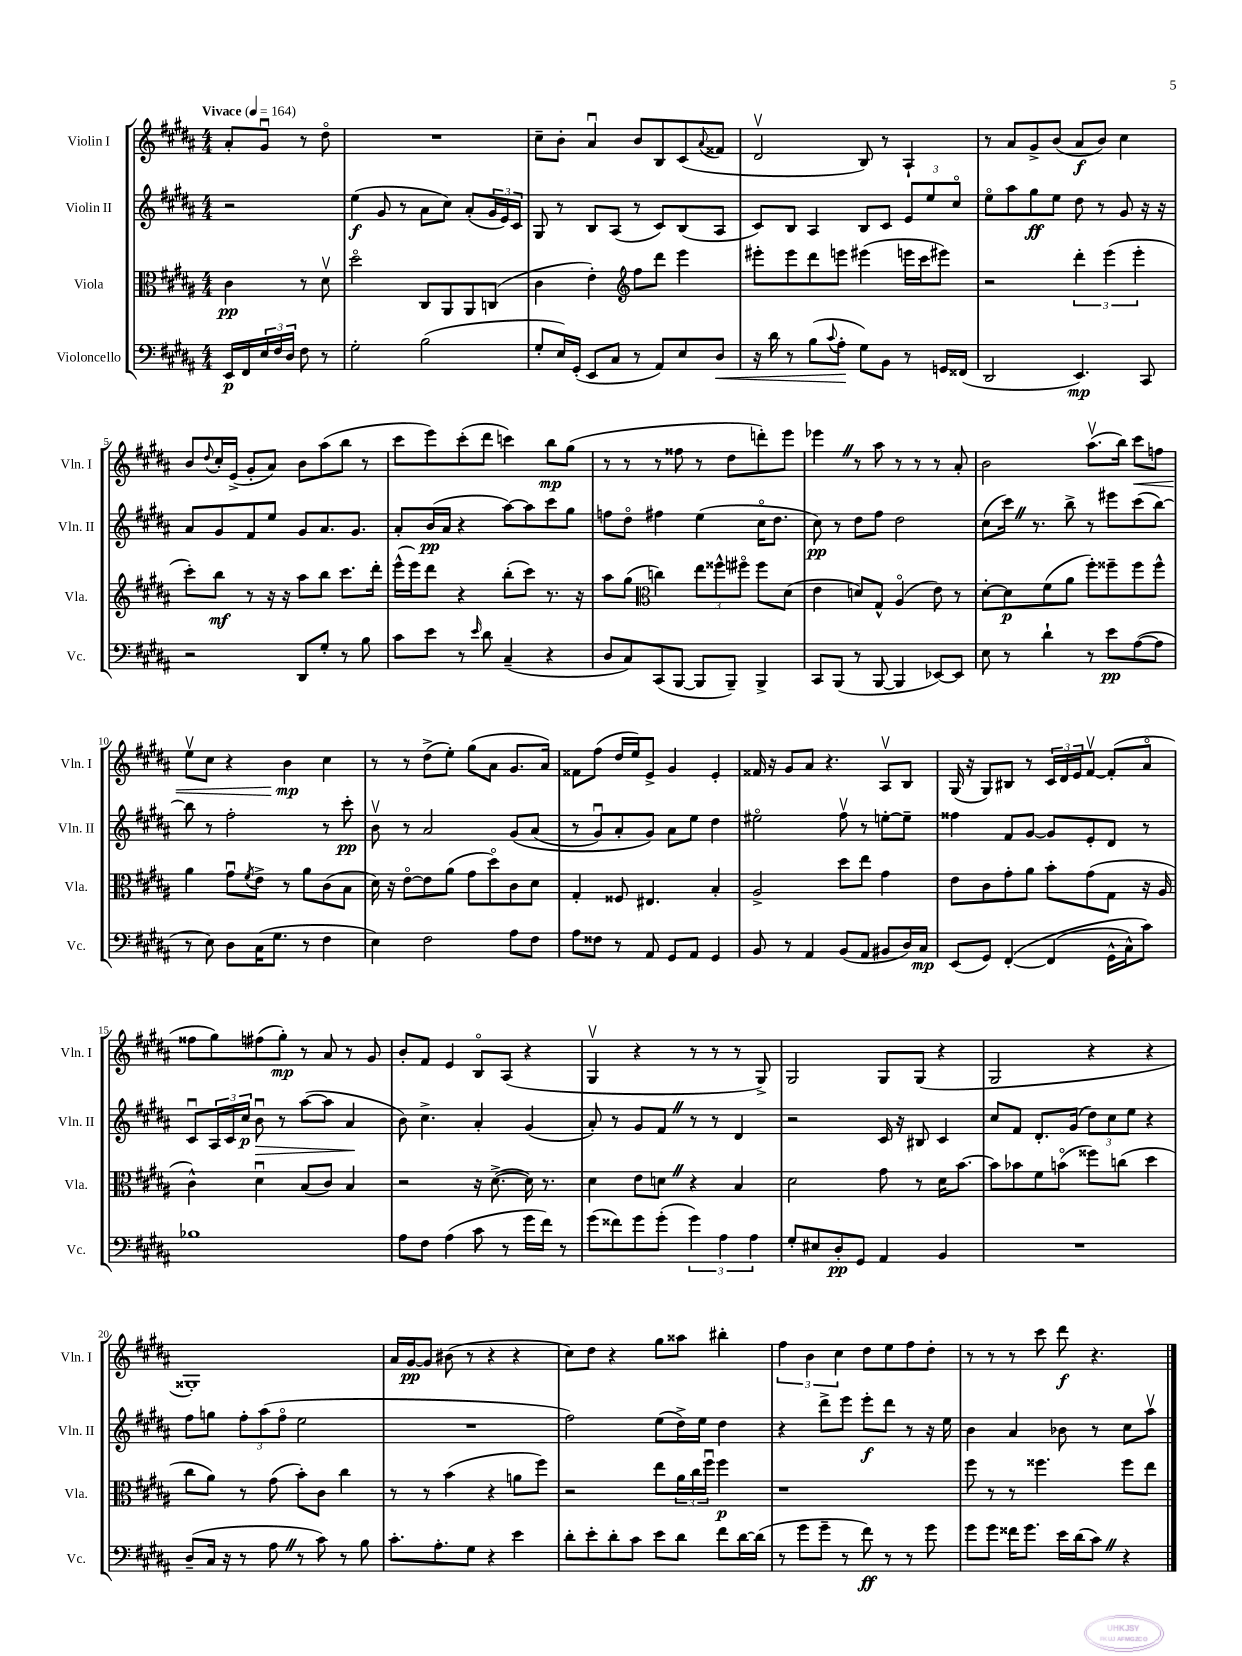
<<
\new StaffGroup <<
\new Staff = "s0" \with { instrumentName = "Violin I" shortInstrumentName = "Vln. I" } {
    \clef treble \key b \major \numericTimeSignature \time 4/4 \partial 2 \tempo "Vivace" 4 = 164
    ais'8-. gis'8\downbow r8 dis''8\flageolet |
    R1 |
    cis''8-- b'8-. ais'4\downbow b'8 b8 cis'8( \appoggiatura { ais'8 } fisis'8 |
    dis'2\upbow b8) r8 ais4-! |
    r8 ais'8 gis'8-> b'8( ais'8\f b'8) cis''4 |
    b'8 \appoggiatura { dis''8 } cis''16-. e'16->( gis'8-. ais'8) b'8 ais''8( b''8 r8 |
    cis'''8 e'''8) cis'''8-.( dis'''8 c'''4) b''8\mp gis''8( |
    r8 r8 r8 fisis''8 r8 dis''8 d'''8-.) e'''8 |
    ees'''4 \once \override BreathingSign.text = \markup { \musicglyph "scripts.caesura.straight" } \breathe r8 ais''8 r8 r8 r8 ais'8-. |
    b'2 ais''8.\upbow( b''16) cis'''8\< f''8 |
    e''8\upbow cis''8 r4 b'4\mp\! cis''4 |
    r8 r8 dis''8->( e''8-.) gis''8( ais'8 gis'8. ais'16) |
    fisis'8 fis''8( dis''16 e''16) e'8-> gis'4 e'4-. |
    fisis'16 r16 gis'8 ais'8 r4. ais8\upbow b8 |
    gis16( r16 gis8) bis8 r8 \tuplet 3/2 { cis'16 dis'16 e'16 } fis'8~\upbow fis'8-.( ais'8\flageolet |
    fisis''8 gis''8) fis''8( gis''8-.\mp) r8 ais'8 r8 gis'8 |
    b'8-. fis'8 e'4 b8\flageolet ais8( r4 |
    gis4\upbow r4 r8 r8 r8 gis8->) |
    gis2 gis8 gis8( r4 |
    gis2 r4 r4 |
    gisis1-.) |
    ais'16 gis'16~\pp gis'8 bis'8( r8 r4 r4 |
    cis''8) dis''8 r4 gis''8 aisis''8 bis''4-. |
    \tuplet 3/2 { fis''4 b'4 cis''4 } dis''8 e''8 fis''8 dis''8-. |
    r8 r8 r8 cis'''8 dis'''8\f r4. \bar "|." |
}
\new Staff = "s1" \with { instrumentName = "Violin II" shortInstrumentName = "Vln. II" } {
    \clef treble \key b \major \numericTimeSignature \time 4/4 \partial 2
    r2 |
    e''4\f( gis'8 r8 ais'8 cis''8) ais'8-.( \tuplet 3/2 { gis'16 e'16) cis'16 } |
    gis8 r8 b8 ais8( r8 cis'8) b8( ais8 |
    cis'8) b8 ais4 b8 cis'8 \tuplet 3/2 { e'8 e''8 cis''8\flageolet } |
    e''8\flageolet ais''8 gis''8\ff e''8 dis''8 r8 gis'8 r16 r16 |
    ais'8 gis'8 fis'8 e''8 gis'8 ais'8. gis'8. |
    ais'8-. b'16\pp( ais'16 r4 ais''8~) ais''8 cis'''8 gis''8 |
    f''8 dis''8\flageolet fis''4 e''4( cis''16\flageolet dis''8. |
    cis''8\pp) r8 dis''8 fis''8 dis''2 |
    cis''8( cis'''16) \once \override BreathingSign.text = \markup { \musicglyph "scripts.caesura.straight" } \breathe r8. b''8-> r8 eis'''8 cis'''8( b''8~) |
    b''8 r8 fis''2-. r8 cis'''8-.\pp |
    b'8\upbow r8 ais'2 gis'8\( ais'8( |
    r8 gis'8\downbow) ais'8-. gis'8\) ais'8 e''8 dis''4 |
    eis''2\flageolet fis''8\upbow r8 e''8~-. e''8-- |
    fisis''4 fis'8 gis'8~ gis'8 e'8-. dis'8 r8 |
    cis'8\downbow \tuplet 3/2 { ais16 cis'16 cis''16\p } b'8\downbow\> r8 ais''8~( ais''8 ais'4\! |
    b'8) cis''4.-> ais'4-. gis'4( |
    ais'8-.) r8 gis'8 fis'8 \once \override BreathingSign.text = \markup { \musicglyph "scripts.caesura.straight" } \breathe r8 r8 dis'4 |
    r2 cis'16 r16 bis8 cis'4 |
    cis''8 fis'8 dis'8.-. gis'16( \tuplet 3/2 { dis''8) cis''8 e''8 } r4 |
    fis''8 g''8 \tuplet 3/2 { fis''8-. ais''8( fis''8\flageolet } e''2 |
    R1 |
    fis''2) e''8( dis''16->) e''16 dis''4 |
    r4 dis'''8-> e'''8 e'''8-.\f dis'''8 r8 r16 e''16 |
    b'4 ais'4 bes'8 r8 cis''8 ais''8\upbow \bar "|." |
}
\new Staff = "s2" \with { instrumentName = "Viola" shortInstrumentName = "Vla." } {
    \clef alto \key b \major \numericTimeSignature \time 4/4 \partial 2
    cis'4\pp r8 dis'8\upbow |
    dis''2\flageolet cis8 ais,8 ais,8 c8( |
    cis'4 e'4-.) \clef treble fis''8 dis'''8 e'''4 |
    eis'''8-. eis'''8 dis'''8 e'''8 eis'''4( e'''16 cis'''16 eis'''8) |
    r2 \tuplet 3/2 { dis'''4-. e'''4( e'''4-. } |
    cis'''8-.) b''8\mf r8 r16 r16 ais''8 b''8 cis'''8. dis'''16-. |
    e'''16-^( e'''16) dis'''8 r4 b''8-.( cis'''8) r8. r16 |
    ais''8 gis''8( \clef alto c''4) \tuplet 3/2 { e''8 fisis''8-^ fis''8\flageolet } fis''8 dis'8( |
    e'4 d'8) gis8-^ ais4\flageolet( e'8) r8 |
    dis'8~-. dis'8\p fis'8( ais'8 fis''8-.) fisis''8-- fisis''8 fisis''8-^ |
    ais'4 gis'8\downbow \acciaccatura { fis'8 } e'8-> r8 ais'8 cis'8( b8 |
    dis'16) r16 e'8~\flageolet e'8 ais'8( gis'8 dis''8\flageolet) cis'8 dis'8 |
    gis4-. fisis8 eis4. b4-. |
    ais2-> dis''8 e''8 gis'4 |
    e'8 cis'8 gis'8-. ais'8 b'8-. gis'8( gis8 r16 ais16 |
    cis'4-^) dis'4\downbow b8( cis'8) b4 |
    r2 r16 dis'8.~->( dis'16) r8. |
    dis'4 e'8 d'8 \once \override BreathingSign.text = \markup { \musicglyph "scripts.caesura.straight" } \breathe r4 b4 |
    dis'2 gis'8 r8 dis'16 b'8.~ |
    b'8 bes'8 fis'8 b'8\flageolet( fisis''8) c''8( dis''4 |
    cis''8 ais'8) r8 gis'8( b'8-.) cis'8 cis''4 |
    r8 r8 b'4( r4 a'8 fis''8) |
    r2 e''8 \tuplet 3/2 { ais'16 cis''16 fis''16\downbow } fis''4\p |
    r1 |
    fis''8 r8 r8 fisis''4. fisis''8 e''8 \bar "|." |
}
\new Staff = "s3" \with { instrumentName = "Violoncello" shortInstrumentName = "Vc." } {
    \clef bass \key b \major \numericTimeSignature \time 4/4 \partial 2
    e,16\p fis,16 \tuplet 3/2 { e16 fis16 dis16 } fis8 r8 |
    gis2-. b2( |
    gis8-. e16) gis,16-.( e,8 cis8 r8 ais,8) e8 dis8\< |
    r16 dis'16 r8 b8( \appoggiatura { cis'8 } ais8-.\! gis8) b,8 r8 g,16 fisis,16( |
    dis,2 e,4.\mp) cis,8 |
    r2 dis,8 gis8-. r8 b8 |
    cis'8 e'8 r8 \grace { e'16 } dis'8 cis4--( r4 |
    dis8 cis8) cis,8( b,,8~ b,,8 b,,8--) b,,4-> |
    cis,8 b,,8( r8 b,,8~ b,,4 ees,8~) ees,8 |
    e8 r8 dis'4-! r8 e'8\pp ais8~( ais8 |
    r8 e8) dis8 cis16( gis8. r8 fis4 |
    e4) fis2 ais8 fis8 |
    ais8 fisis8 r8 ais,8 gis,8 ais,8 gis,4 |
    b,8 r8 ais,4 b,8( ais,8 bis,8 dis16) cis16\mp |
    e,8( gis,8) fis,4~-.\( fis,4( gis,16-^ cis16-^) cis'8\) |
    bes1 |
    ais8 fis8 ais4( cis'8 r8 gis'16 fis'16) r8 |
    gis'8( fisis'8) gis'8 gis'8-.( \tuplet 3/2 { gis'4) ais4 ais4 } |
    gis8-. eis8 dis8-.\pp gis,8 ais,4 b,4 |
    R1 |
    dis8--( cis16 r16 r8 ais8 \once \override BreathingSign.text = \markup { \musicglyph "scripts.caesura.straight" } \breathe r8 cis'8) r8 b8 |
    cis'8.-. ais8.-. gis8 r4 e'4 |
    dis'8-. e'8-. dis'8-. cis'8 e'8 dis'8 fis'8 dis'16~ dis'16( |
    r8 gis'8 gis'8-- r8 fis'8\ff) r8 r8 gis'8 |
    gis'8 gis'8 fisis'16 gis'8. e'16 dis'16( cis'8) \once \override BreathingSign.text = \markup { \musicglyph "scripts.caesura.straight" } \breathe r4 \bar "|." |
}
>>
>>
